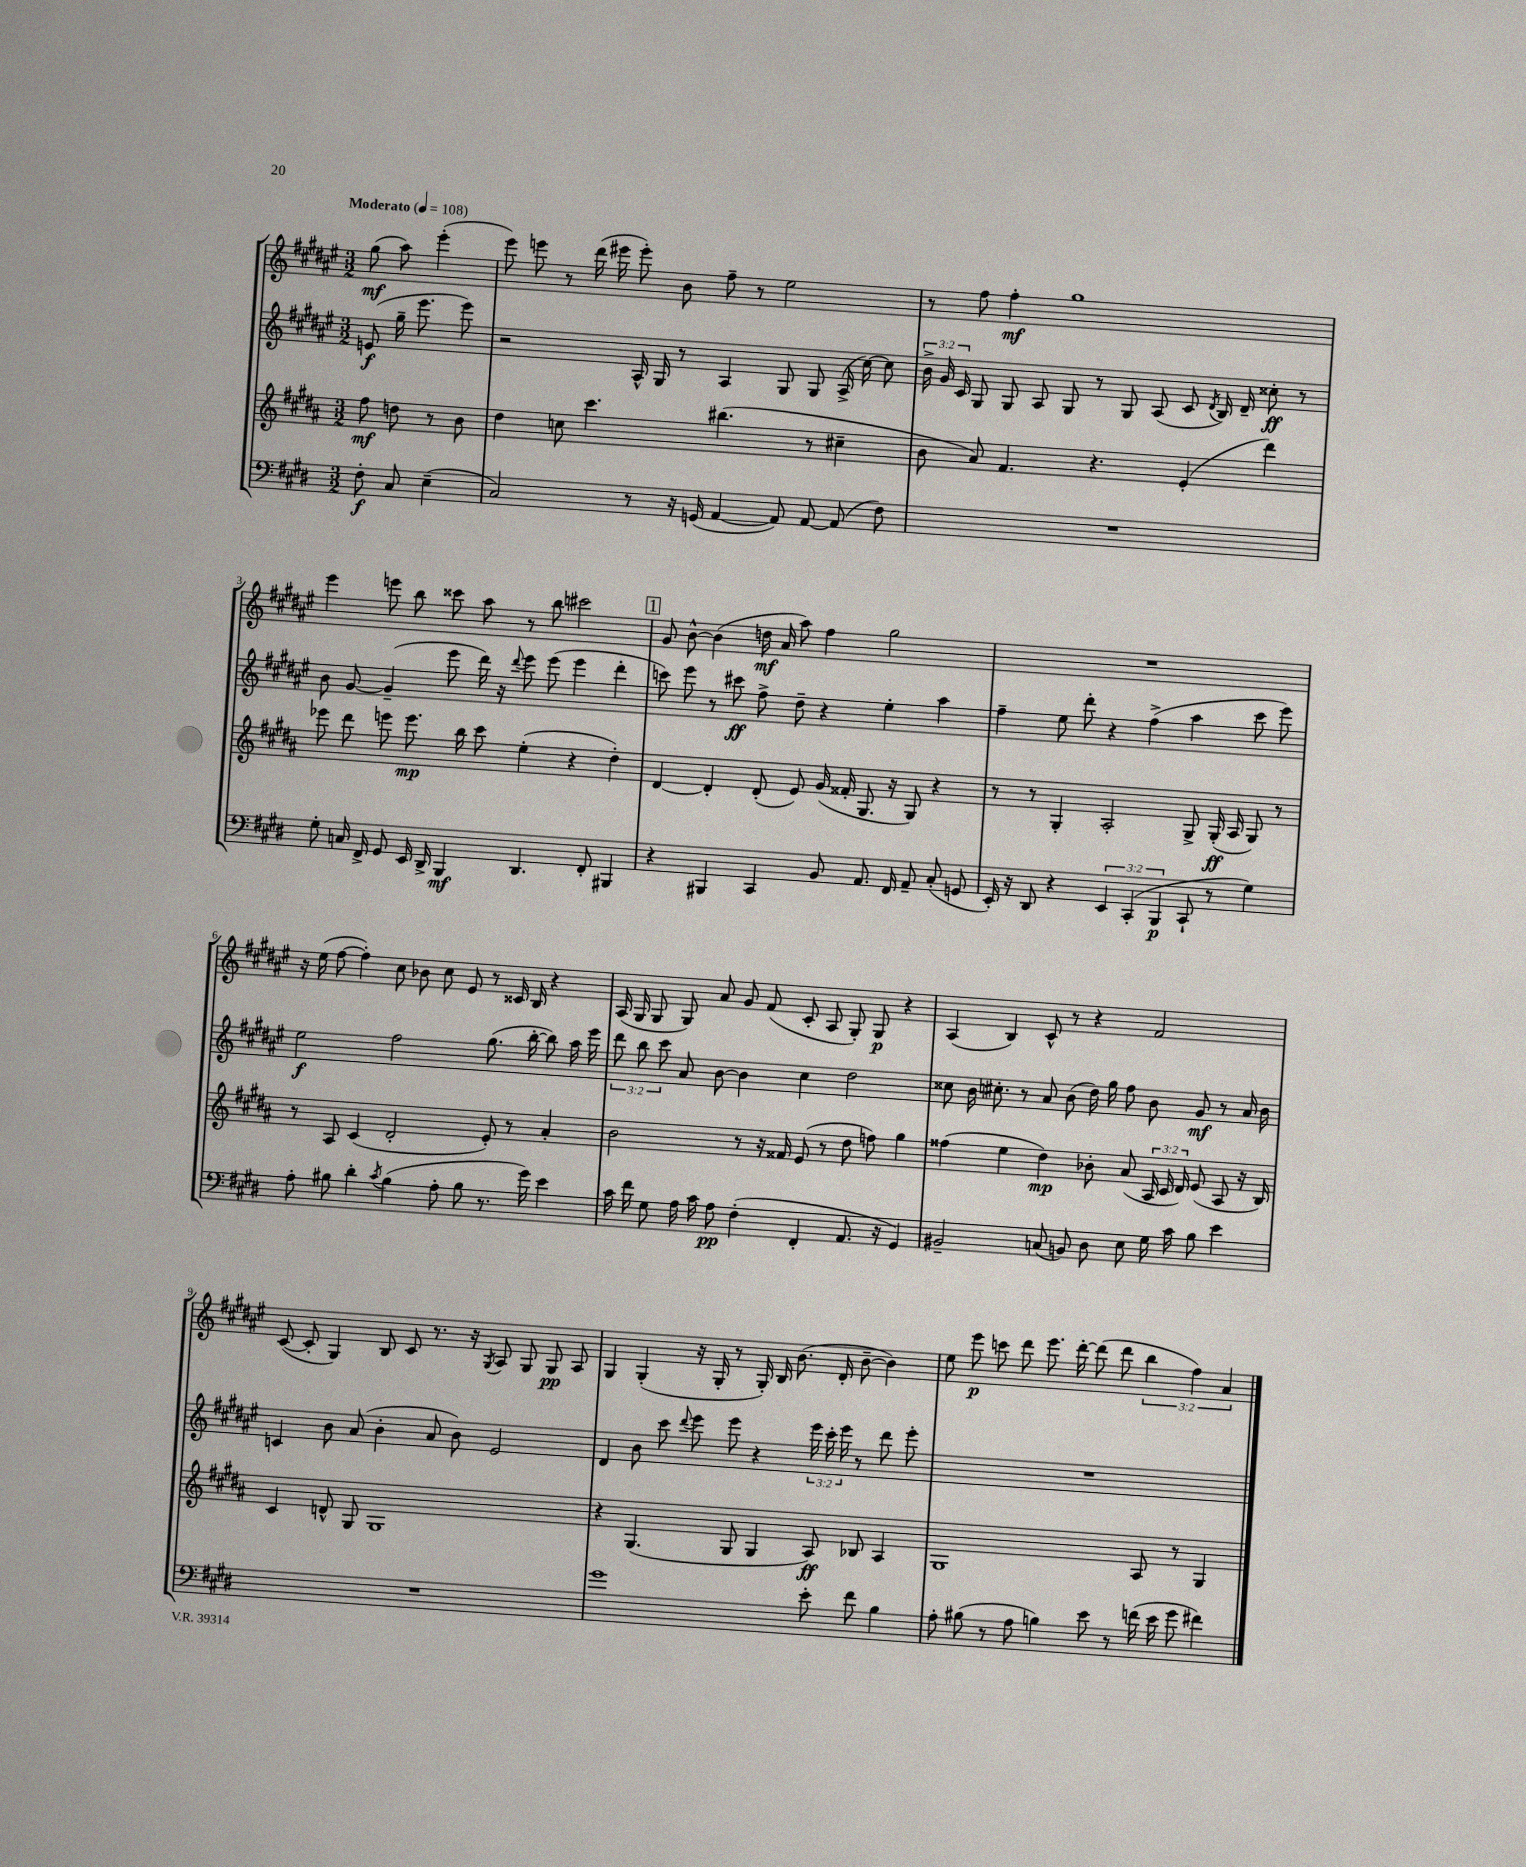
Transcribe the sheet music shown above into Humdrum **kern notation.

**kern	**kern	**kern	**kern
*staff4	*staff3	*staff2	*staff1
*clefF4	*clefG2	*clefG2	*clefG2
*k[f#c#g#d#]	*k[f#c#g#d#a#]	*k[f#c#g#d#a#e#]	*k[f#c#g#d#a#e#]
*M3/2	*M3/2	*M3/2	*M3/2
*MM108	*MM108	*MM108	*MM108
8F#'	8ff#	(8e	(8gg#
8C#	8dd	16gg#~	8aa#)
.	.	8.eee#	.
(4E~	8r	.	(4eee#'
.	8b	8eee#)	.
=	=	=	=
2C#)	4dd#	2r	8eee#)
.	.	.	8eee
.	8cc	.	8r
.	4.ccc#	.	(16ddd#
.	.	.	16eee#
8r	.	16A#^^	8eee#')
.	.	16G#	.
16r	.	8r	8b
(16GG	.	.	.
[4AA	(4.bb#	4A#	8ff#~
.	.	.	8r
8AA])	.	8G#	2ee#
[8AA	8r	8G#	.
(8AA]	4cc#~	(16A#^	.
.	.	[16cc#)	.
8F#)	.	8cc#]	.
=	=	=	=
1.r	8b	24b^	8r
.	.	24g#	.
.	.	24c#	.
.	8a#)	8G#	8ff#
.	4.f#	8G#	4ff#'
.	.	8A#	.
.	.	8G#	1gg#
.	4.r	8r	.
.	.	8G#	.
.	.	(8A#	.
.	(4e'	8c#	.
.	.	8qd#	.
.	.	16B)	.
.	.	16d#~	.
.	4ddd#)	8cc##'	.
.	.	8r	.
=	=	=	=
8G#'	8eee-	8b	4eee#
16C	8ddd#	[8g#	.
16FF#^	.	.	.
8GG#	8eee	(4g#~]	8eee
16EE	8.eee	.	8bb
16DD#^	.	.	.
4BBB	.	8eee#	8ccc##
.	16bb	.	.
.	8ccc#	16ddd#)	8aa#
.	.	16r	.
.	.	8qqddd#	.
4.DD#	(4ee'	8eee#	8r
.	.	(8eee#	8bb
.	4r	4eee#	2ccc#
8FF#'	.	.	.
4BBB#	4dd#')	4ddd#'	.
=	=	=	=
4r	[4d#	8ccc)	8g#
.	.	8eee#	[8b^^
4BBB#	4d#']	8r	(4b]
.	.	8ccc#	.
4CC#	(8d#'	8ff#^	16dd
.	.	.	16a#
.	8e)	8dd#~	8aa#)
8BB	(16g#	4r	4ff#
.	16f##'	.	.
8.AA	8.G#	.	.
.	.	4ee#'	2gg#
16FF#	16r	.	.
8AA~	8G#)	.	.
(8C#'	4r	4aa#	.
8GG	.	.	.
=	=	=	=
16EE')	8r	4ff#~	1.r
16r	.	.	.
8DD#	8r	.	.
4r	4G#'	8ee#	.
.	.	8ddd#'	.
6EE	2A#'	4r	.
(6CC#'	.	.	.
.	.	(4ff#^	.
6BBB	.	.	.
8CC#`	8G#^	4aa#	.
8r	(16G#'	.	.
.	16A#	.	.
4G#)	8G#)	8ccc#	.
.	8r	8eee#)	.
=	=	=	=
8A'	8r	2ee#	16r
.	.	.	(16ee#
8B#	8A#	.	[8ff#
4d#'	(4c#	.	4ff#'])
8qc#	.	.	.
(4B#	2d#'	2ff#	8cc#
.	.	.	8b-
8A'	.	.	8cc#
8B#	.	.	8e#
8.r	8e')	(8.gg#	8r
.	8r	.	16c##
16g#)	.	[16bb'	16B
4e	4a#'	8bb])	4r
.	.	16aa#	.
.	.	16eee#	.
=	=	=	=
16c#	2b	12ddd#	(16A#
16f#	.	.	16G#
.	.	12bb	.
8G#	.	.	8G#
.	.	12ccc#	.
16A	.	8a#	8G#)
16c#	.	.	.
8A	.	[8b	8a#
(4F#'	8r	4b]	8g#
.	16r	.	(8f#
.	16f##	.	.
4FF#'	(8e	4cc#	8c#'
.	8r	.	8A#
8.AA	8dd#	2dd#	8G#')
.	8ff)	.	8G#
16r	.	.	.
4GG#)	4gg#	.	4r
=	=	=	=
2BB#~	(4ff##	8cc##	(4A#
.	.	16b	.
.	.	8.cc#'	.
.	4ee	.	4B)
.	.	8r	.
(8C	4dd#)	8a#	8c#^^
8BB)	.	(8b	8r
8D#	8b-'	16dd#)	4r
.	.	16gg#	.
8E	(8a#	8ff#	.
16G#	24A#	8b	2f#
.	24c#	.	.
16c#	.	.	.
.	24d#)	.	.
8B	(8e	8g#	.
4e	8A#	8r	.
.	16r	16a#	.
.	16B)	16b	.
=	=	=	=
1.r	4c#	4c	([8c#
.	.	.	8c#']
.	8d^^	8b	4G#)
.	8G#	(8a#	.
.	1G#	4b'	8B
.	.	.	8c#
.	.	8a#	8.r
.	.	8b)	.
.	.	.	16r
.	.	.	8qG#
.	.	2e#	8A#
.	.	.	8G#
.	.	.	8G#
.	.	.	8A#
=	=	=	=
1g#	4r	4d#	4G#
.	(4.G#	8b	(4G#'
.	.	8ccc#	.
.	.	8qqddd#	.
.	.	8eee#	16r
.	.	.	16G#'
.	8G#	8eee#	8r
.	4G#	4r	16G#')
.	.	.	16B
.	.	.	(8.b
8e'	8A#)	24eee#	.
.	.	24ccc#'	.
.	.	.	16d#'
.	.	24eee#	.
8f#	8B-	8r	[8b~
4B	4A#	8ddd#	4b])
.	.	8eee#'	.
=	=	=	=
8A'	1G#	1.r	8ee#
(8B#	.	.	8eee#
8r	.	.	8ccc
8A	.	.	8ddd#
4B)	.	.	8.eee#
.	.	.	[16ddd#'
8e	.	.	(8ddd#]
8r	.	.	8ddd#
(16f	8A#	.	6bb
16e	.	.	.
8g#	8r	.	.
.	.	.	6ff#)
4f#)	4G#	.	.
.	.	.	6a#
==	==	==	==
*-	*-	*-	*-
